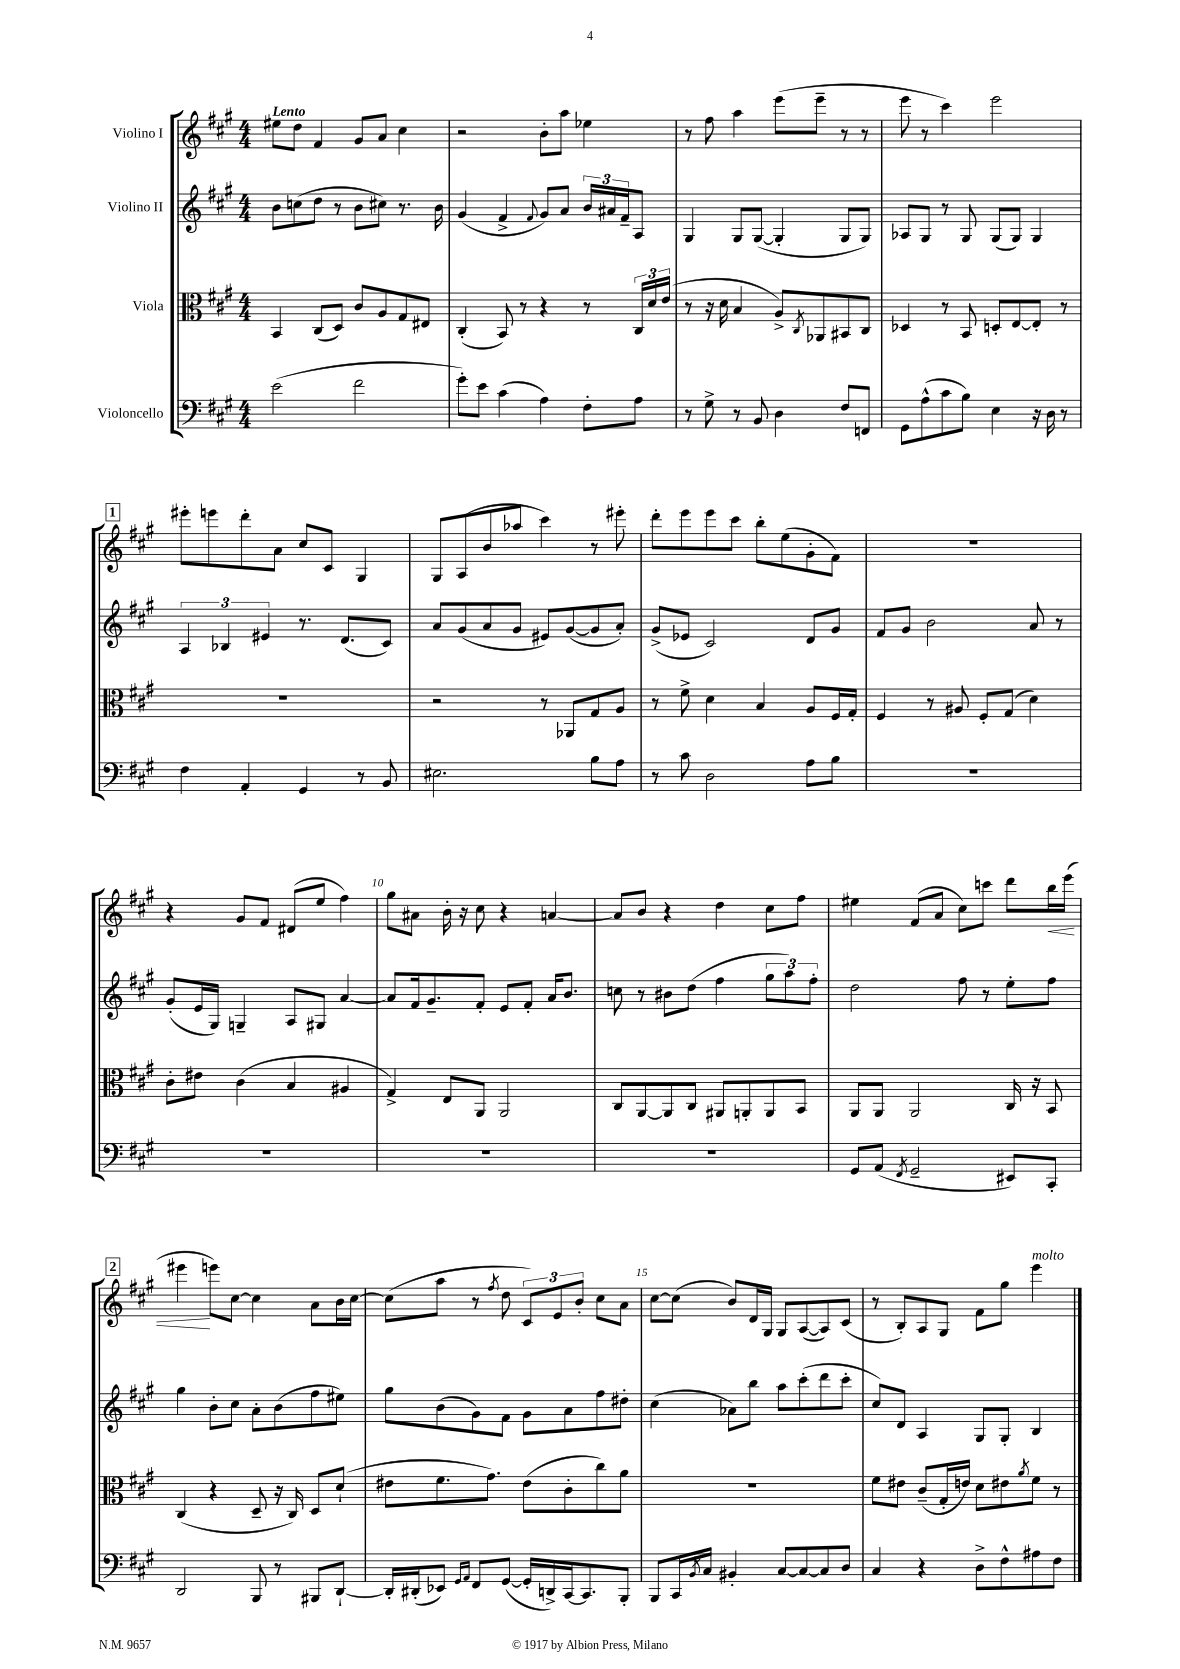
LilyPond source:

<<
\new StaffGroup <<
\new Staff = "s0" \with { instrumentName = "Violino I" } {
    \clef treble \key a \major \numericTimeSignature \time 4/4 \tempo "Lento"
    eis''8 d''8 fis'4 gis'8 a'8 cis''4 |
    r2 b'8-. a''8 ees''4 |
    r8 fis''8 a''4 e'''8( e'''8-- r8 r8 |
    e'''8 r8 cis'''4) e'''2 |
    \mark \markup { \box "1" } eis'''8-. e'''8 d'''8-. a'8 cis''8 cis'8 gis4 |
    gis8 a8( b'8 aes''8 cis'''4) r8 eis'''8-. |
    d'''8-. e'''8 e'''8 cis'''8 b''8-. e''8( gis'8-. fis'8) |
    R1 |
    r4 gis'8 fis'8 dis'8( e''8 fis''4) |
    gis''8 ais'8 b'16-. r16 cis''8 r4 a'4~ |
    a'8 b'8 r4 d''4 cis''8 fis''8 |
    eis''4 fis'8( a'8 cis''8) c'''8 d'''8 b''16\< e'''16( |
    \mark \markup { \box "2" } eis'''4\! e'''8) cis''8~ cis''4 a'8 b'16 cis''16~ |
    cis''8( a''8 r8 \acciaccatura { fis''8 } d''8 \tuplet 3/2 { cis'8) e'8 b'8-. } cis''8 a'8 |
    cis''8~ cis''8( b'8) d'16 gis16 gis8 a8~( a8) cis'8( |
    r8 b8-.) a8 gis8 fis'8 gis''8 e'''4^\markup { \italic "molto" } \bar "|." |
}
\new Staff = "s1" \with { instrumentName = "Violino II" } {
    \clef treble \key a \major \numericTimeSignature \time 4/4
    b'8 c''8( d''8 r8 b'8 cis''8) r8. b'16 |
    gis'4( fis'4-> \appoggiatura { fis'8 } gis'8) a'8 \tuplet 3/2 { b'16 ais'16 fis'16-- } a8 |
    gis4 gis8 gis8~( gis4-. gis8 gis8) |
    aes8 gis8 r8 gis8 gis8( gis8) gis4 |
    \mark \markup { \box "1" } \tuplet 3/2 { a4 bes4 eis'4 } r8. d'8.( cis'8) |
    a'8 gis'8( a'8 gis'8 eis'8) gis'8~( gis'8 a'8-.) |
    gis'8->( ees'8 cis'2) d'8 gis'8 |
    fis'8 gis'8 b'2 a'8 r8 |
    gis'8-.( e'16 gis16) g4-- a8 gis8 a'4~ |
    a'8 fis'16 gis'8.-- fis'8-. e'8 fis'8-. a'16 b'8. |
    c''8 r8 bis'8 d''8( fis''4 \tuplet 3/2 { gis''8 a''8) fis''8-. } |
    d''2 fis''8 r8 e''8-. fis''8 |
    \mark \markup { \box "2" } gis''4 b'8-. cis''8 a'8-. b'8( fis''8 eis''8) |
    gis''8 b'8( gis'8) fis'8 gis'8 a'8 fis''8 dis''8-. |
    cis''4( aes'8) b''8 a''8 cis'''8-.( d'''8 cis'''8-. |
    cis''8) d'8 a4 gis8 gis8-. b4 \bar "|." |
}
\new Staff = "s2" \with { instrumentName = "Viola" } {
    \clef alto \key a \major \numericTimeSignature \time 4/4
    b,4 cis8( d8) cis'8 a8 gis8 eis8 |
    cis4-.( b,8) r8 r4 r8 \tuplet 3/2 { cis16 d'16 e'16( } |
    r8 r16 d'16 b4 a8->) \acciaccatura { cis8 } aes,8 bis,8 cis8 |
    des4 r8 b,8 d8-. e8~ e8-. r8 |
    \mark \markup { \box "1" } R1 |
    r2 r8 aes,8 gis8 a8 |
    r8 fis'8-> d'4 b4 a8 fis16 gis16-. |
    fis4 r8 ais8 fis8-. gis8( d'4) |
    cis'8-. eis'8 cis'4( b4 ais4 |
    gis4->) e8 a,8 a,2 |
    cis8 a,8~ a,8 cis8 ais,8 a,8-. a,8 b,8 |
    a,8 a,8 a,2 cis16 r16 b,8 |
    \mark \markup { \box "2" } cis4( r4 d8-- r16 cis16) d8 d'8-!( |
    eis'8 fis'8. gis'8.) eis'8( cis'8-. cis''8) a'8 |
    R1 |
    fis'8 eis'8 cis'8--( gis16-. e'16) d'8 eis'8 \acciaccatura { a'8 } fis'8 r8 \bar "|." |
}
\new Staff = "s3" \with { instrumentName = "Violoncello" } {
    \clef bass \key a \major \numericTimeSignature \time 4/4
    e'2( fis'2 |
    gis'8-.) e'8 cis'4( a4) fis8-. a8 |
    r8 gis8-> r8 b,8 d4 fis8 f,8 |
    gis,8 a8-^( cis'8 b8) e4 r16 d16 r8 |
    \mark \markup { \box "1" } fis4 a,4-. gis,4 r8 b,8 |
    eis2. b8 a8 |
    r8 cis'8 d2 a8 b8 |
    R1 |
    R1 |
    R1 |
    R1 |
    gis,8 a,8( \acciaccatura { fis,8 } gis,2-- eis,8) cis,8-. |
    \mark \markup { \box "2" } d,2 b,,8 r8 bis,,8 d,8~-! |
    d,16-. dis,16-.( ees,8) \grace { gis,16 a,16 } fis,8 gis,8~( gis,16-. d,16->) cis,16~ cis,8. b,,8-. |
    b,,8 cis,16 \acciaccatura { b,8 } cis16 bis,4-. cis8~ cis8~ cis8 d8 |
    cis4 r4 d8-> fis8-^ ais8 fis8 \bar "|." |
}
>>
>>
\layout { \context { \Score \override BarNumber.break-visibility = ##(#f #t #t) barNumberVisibility = #(every-nth-bar-number-visible 5) } }
